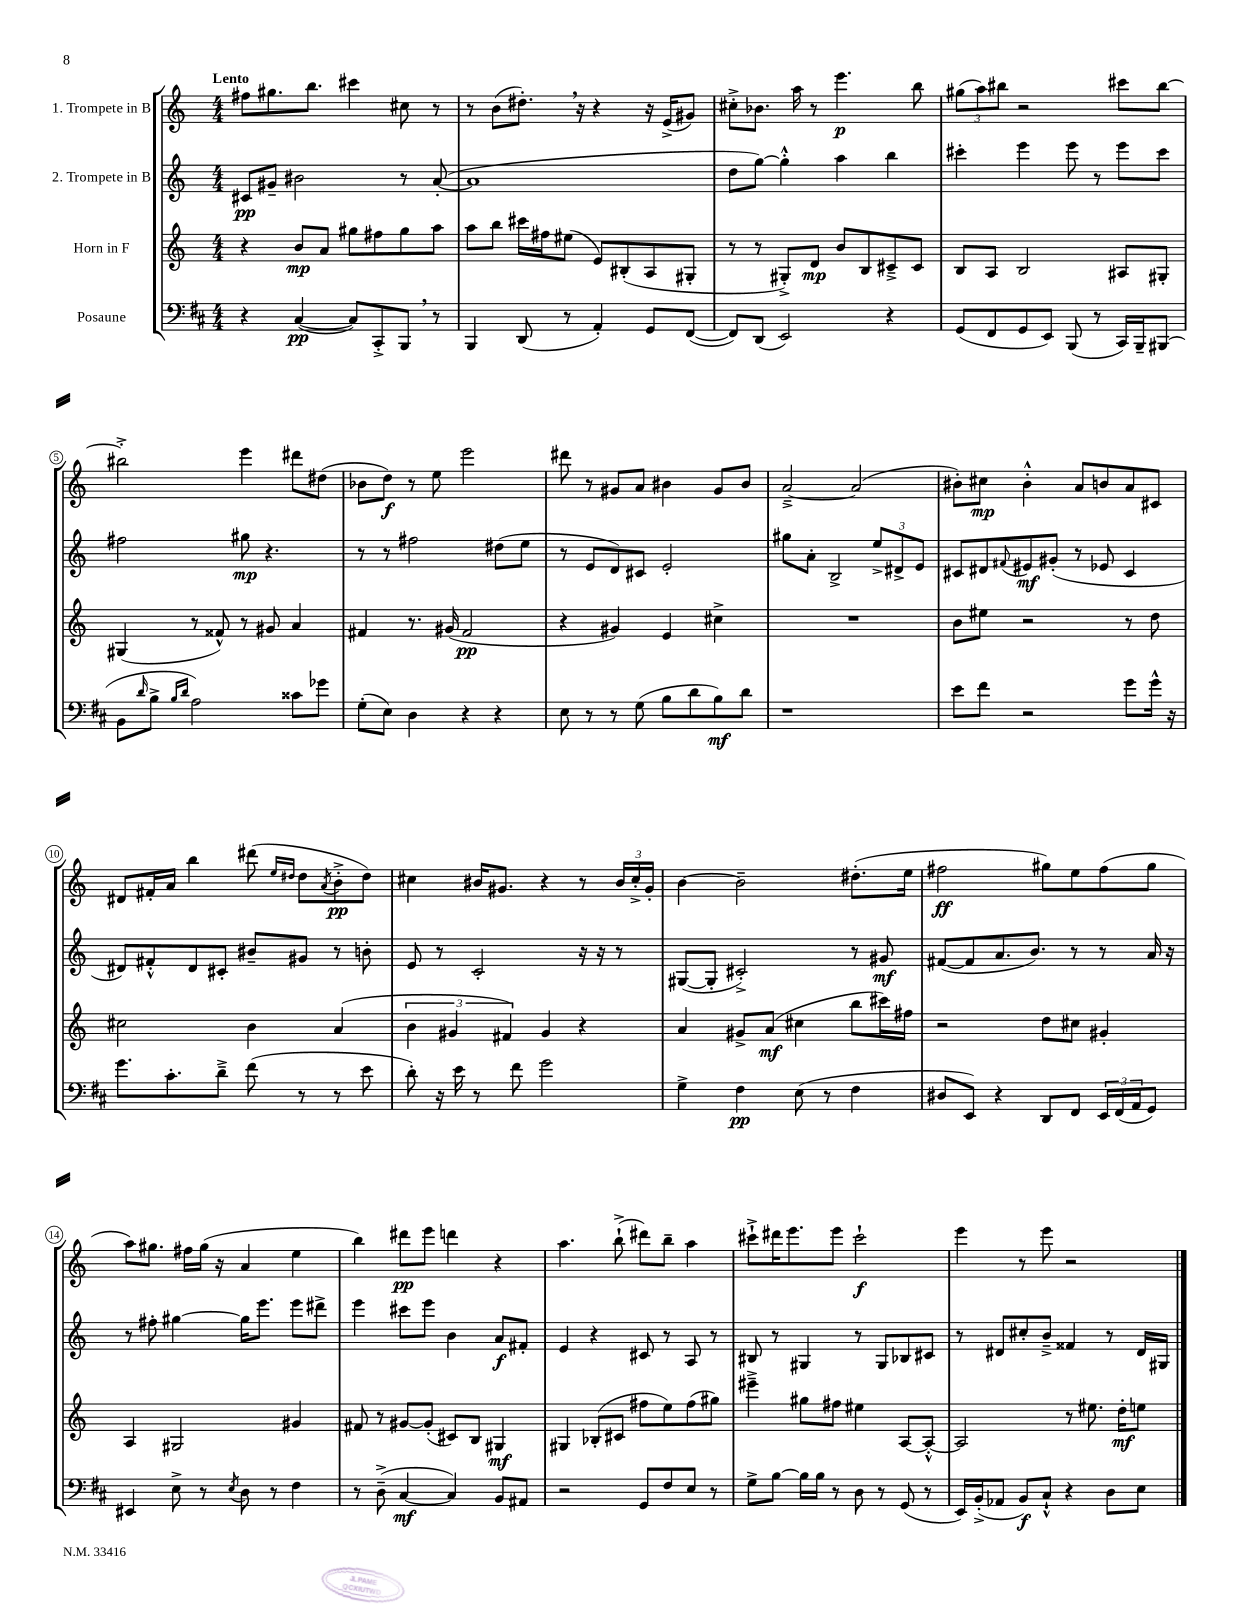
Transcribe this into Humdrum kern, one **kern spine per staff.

**kern	**kern	**kern	**kern
*staff4	*staff3	*staff2	*staff1
*clefF4	*clefG2	*clefG2	*clefG2
*k[f#c#]	*k[]	*k[]	*k[]
*M4/4	*M4/4	*M4/4	*M4/4
4r	4r	8c#/L	8ff#\L
.	.	8g#~/J	8.gg#\
([4C#/	8b/L	2b#\	.
.	.	.	8.bb\J
.	8a/J	.	.
8C#/]L)	8gg#\L	.	4ccc#\
8CC#'^/	8ff#\	.	.
8BBB/J	8gg#\	8r	8cc#\
8r	8aa\J	([8a'/	8r
=	=	=	=
4BBB/	8aa\L	1a]	8r
.	8bb\J	.	(8b\L
(8DD/	16ccc#\LL	.	8.dd#'\J)
.	16ff#\J	.	.
8r	(8ee#\J	.	.
.	.	.	16r
4AA'/)	8e/L)	.	4r
.	(8B#'/	.	.
8GG/L	8A/	.	16r
.	.	.	(16e^/LK
([8FF#/J	8G#'/J	.	8g#/J)
=	=	=	=
8FF#/]L)	8r	8dd\L	8cc#'^\L
(8DD/J	8r	[8gg\J)	8.b-\J
2EE/)	8G#'^/L)	4gg'^^\]	.
.	.	.	16aa\
.	8d/J	.	8r
.	8b/L	4aa\	4.eee\
.	8B/	.	.
4r	8c#~^/	4bb\	.
.	8c#/J	.	8bb\
=	=	=	=
(8GG/L	8B/L	4ccc#'\	(12gg#\L
.	.	.	12aa\)
8FF#/	8A/J	.	.
.	.	.	12bb#\J
8GG/	2B/	4eee\	2r
8EE/J)	.	.	.
(8BBB/	.	8eee\	.
8r	.	8r	.
16CC#/LL)	8A#/L	8eee\L	8ccc#\L
16BBB~/J	.	.	.
(8BBB#/J	8G#'/J	8ccc#\J	[8bb#\J
=	=	=	=
8BB\L	(4G#/	2ff#\	2bb#'^\]
16qqd/	.	.	.
8B^\J	.	.	.
16qqB/LL	.	.	.
16qqd/JJ	.	.	.
2A\)	8r	.	.
.	8f##^^/)	.	.
.	8r	8gg#\	4eee\
.	8g#/	4.r	.
8c##\L	4a/	.	8ddd#\L
8g-\J	.	.	(8dd#\J
=	=	=	=
(8G'\L	4f#/	8r	8b-\L
8E\J)	.	8r	8dd\J)
4D\	8.r	2ff#\	8r
.	.	.	8ee\
.	(16g#/	.	.
4r	2f#/	.	2eee\
4r	.	(8dd#\L	.
.	.	8ee\J	.
=	=	=	=
8E\	4r	8r	8ddd#\
8r	.	8e/L	8r
8r	4g#/)	8d/)	8g#/L
(8G\	.	8c#/J	8a/J
8B\L	4e/	2e'/	4b#\
8d\	.	.	.
8B\)	4cc#^\	.	8g#/L
8d\J	.	.	8b#/J
=	=	=	=
1r	1r	8gg#\L	[2a~^/
.	.	8a'\J	.
.	.	2B^/	.
.	.	.	(2a/]
.	.	12ee^/L	.
.	.	12d#^/	.
.	.	12e/J	.
=	=	=	=
8e\L	8b\L	8c#/L	8b#'\L)
8f#\J	8ee#\J	8d#/	8cc#\J
.	.	8qqf#/	.
2r	2r	8e#/	4b#'^^\
.	.	(8g#'/J	.
.	.	8r	8a/L
.	.	8e-/	8b/
8g\L	8r	4c#/	8a/
16g^^\Jk	8dd\	.	8c#/J
16r	.	.	.
=	=	=	=
8.g\L	2cc#\	8d#/L)	8d#/L
.	.	8f#'^^/	16f#'/L
8.c#'\	.	.	16a/JJ
.	.	8d#/	4bb\
8d~^\J	.	8c#'/J	.
(8f#\	4b\	8b#~/L	(8ddd#\
.	.	.	16qqee/LL
.	.	.	16qqdd#/JJ
8r	.	8g#/J	8dd#\L
.	.	.	8qa/
8r	(4a/	8r	8b'^\
8e\	.	8b'\	8dd#\J)
=	=	=	=
8d'\)	6b\	8e/	4cc#\
16r	.	8r	.
.	6g#/	.	.
16e\	.	.	.
8r	.	2c'/	16b#/LK
.	.	.	8.g#/J
.	6f#/)	.	.
8f#\	.	.	.
2g\	4g#/	.	4r
.	4r	16r	8r
.	.	16r	.
.	.	8r	24b#/LL
.	.	.	24cc#'^/
.	.	.	24g#'/JJ
=	=	=	=
4G^\	4a/	([8G#/L	[4b\
.	.	8G#'/]J	.
4F#\	8g#^/L	2c#'^/)	2b~\]
.	(8a/J	.	.
(8E\	4cc#\	.	.
8r	.	.	.
4F#\	8bb\L	8r	(8.dd#'\L
.	16ccc#\L)	8g#/	.
.	16ff#\JJ	.	16ee\Jk
=	=	=	=
8D#/L	2r	([8f#/L	2ff#\
8EE/J)	.	8f#/]	.
4r	.	8.a/	.
.	.	8.b/J)	.
8DD/L	8dd\L	.	8gg#\L)
8FF#/J	8cc#\J	8r	8ee\
24EE/LL	4g#'/	8r	(8ff#\
(24FF#/	.	.	.
24AA/J	.	.	.
8GG/J)	.	16a/	8gg#\J
.	.	16r	.
=	=	=	=
4EE#/	4A/	8r	8aa\L)
.	.	8ff#'\	8.gg#\J
8E^\	2G#/	[4gg#\	.
.	.	.	16ff#\LL
8r	.	.	(16gg#\JJ
.	.	.	16r
8qE/	.	.	.
8D\	.	16gg#\]LK	4a/
.	.	8.eee\J	.
8r	.	.	.
4F#\	4g#/	8eee\L	4ee\
.	.	8ddd#^\J	.
=	=	=	=
8r	8f#/	4eee\	4bb\)
(8D~^\	8r	.	.
[4C#/	[8g#/L	8ccc#\L	8ddd#\L
.	(8g#'/]J	8eee\J	8eee\J
4C#/])	8c#/L)	4b\	4ddd\
.	8B/J	.	.
8BB/L	4G#/	8a/L	4r
8AA#/J	.	8f#'/J	.
=	=	=	=
2r	4G#/	4e/	4.aa\
.	(8B-'/L	4r	.
.	8c#/J	.	(8bb`^\
8GG/L	8ff#\L	8c#/	8ddd#\L)
8F#/	8ee\)	8r	8bb~\J
8E/J	(8ff#\	8A/	4aa\
8r	8gg#\J)	8r	.
=	=	=	=
8G^\L	4eee#~^\	8B#/	8ccc#`^\L
[8B\J	.	8r	16ddd#\K
.	.	.	8.eee\
16B\]LL	8gg#\L	4G#/	.
16B\JJ	.	.	.
8r	8ff#\J	.	8eee\J
8D\	4ee#\	8r	2ccc#`\
8r	.	8G#/L	.
(8GG/	[8A/L	8B-/	.
8r	8A'^^/_J	8c#/J	.
=	=	=	=
16EE/LL)	2A/]	8r	4eee\
(16BB'^/J	.	.	.
8AA-/J	.	8d#/L	.
8BB/L)	.	8cc#'/	8r
8C#`^^/J	.	8b~^/J	8eee\
4r	8r	4f##/	2r
.	8.ee#\	.	.
8D\L	.	8r	.
.	16dd'\LK	.	.
8E\J	8ee\J	16d#/LL	.
.	.	16G#/JJ	.
==	==	==	==
*-	*-	*-	*-
